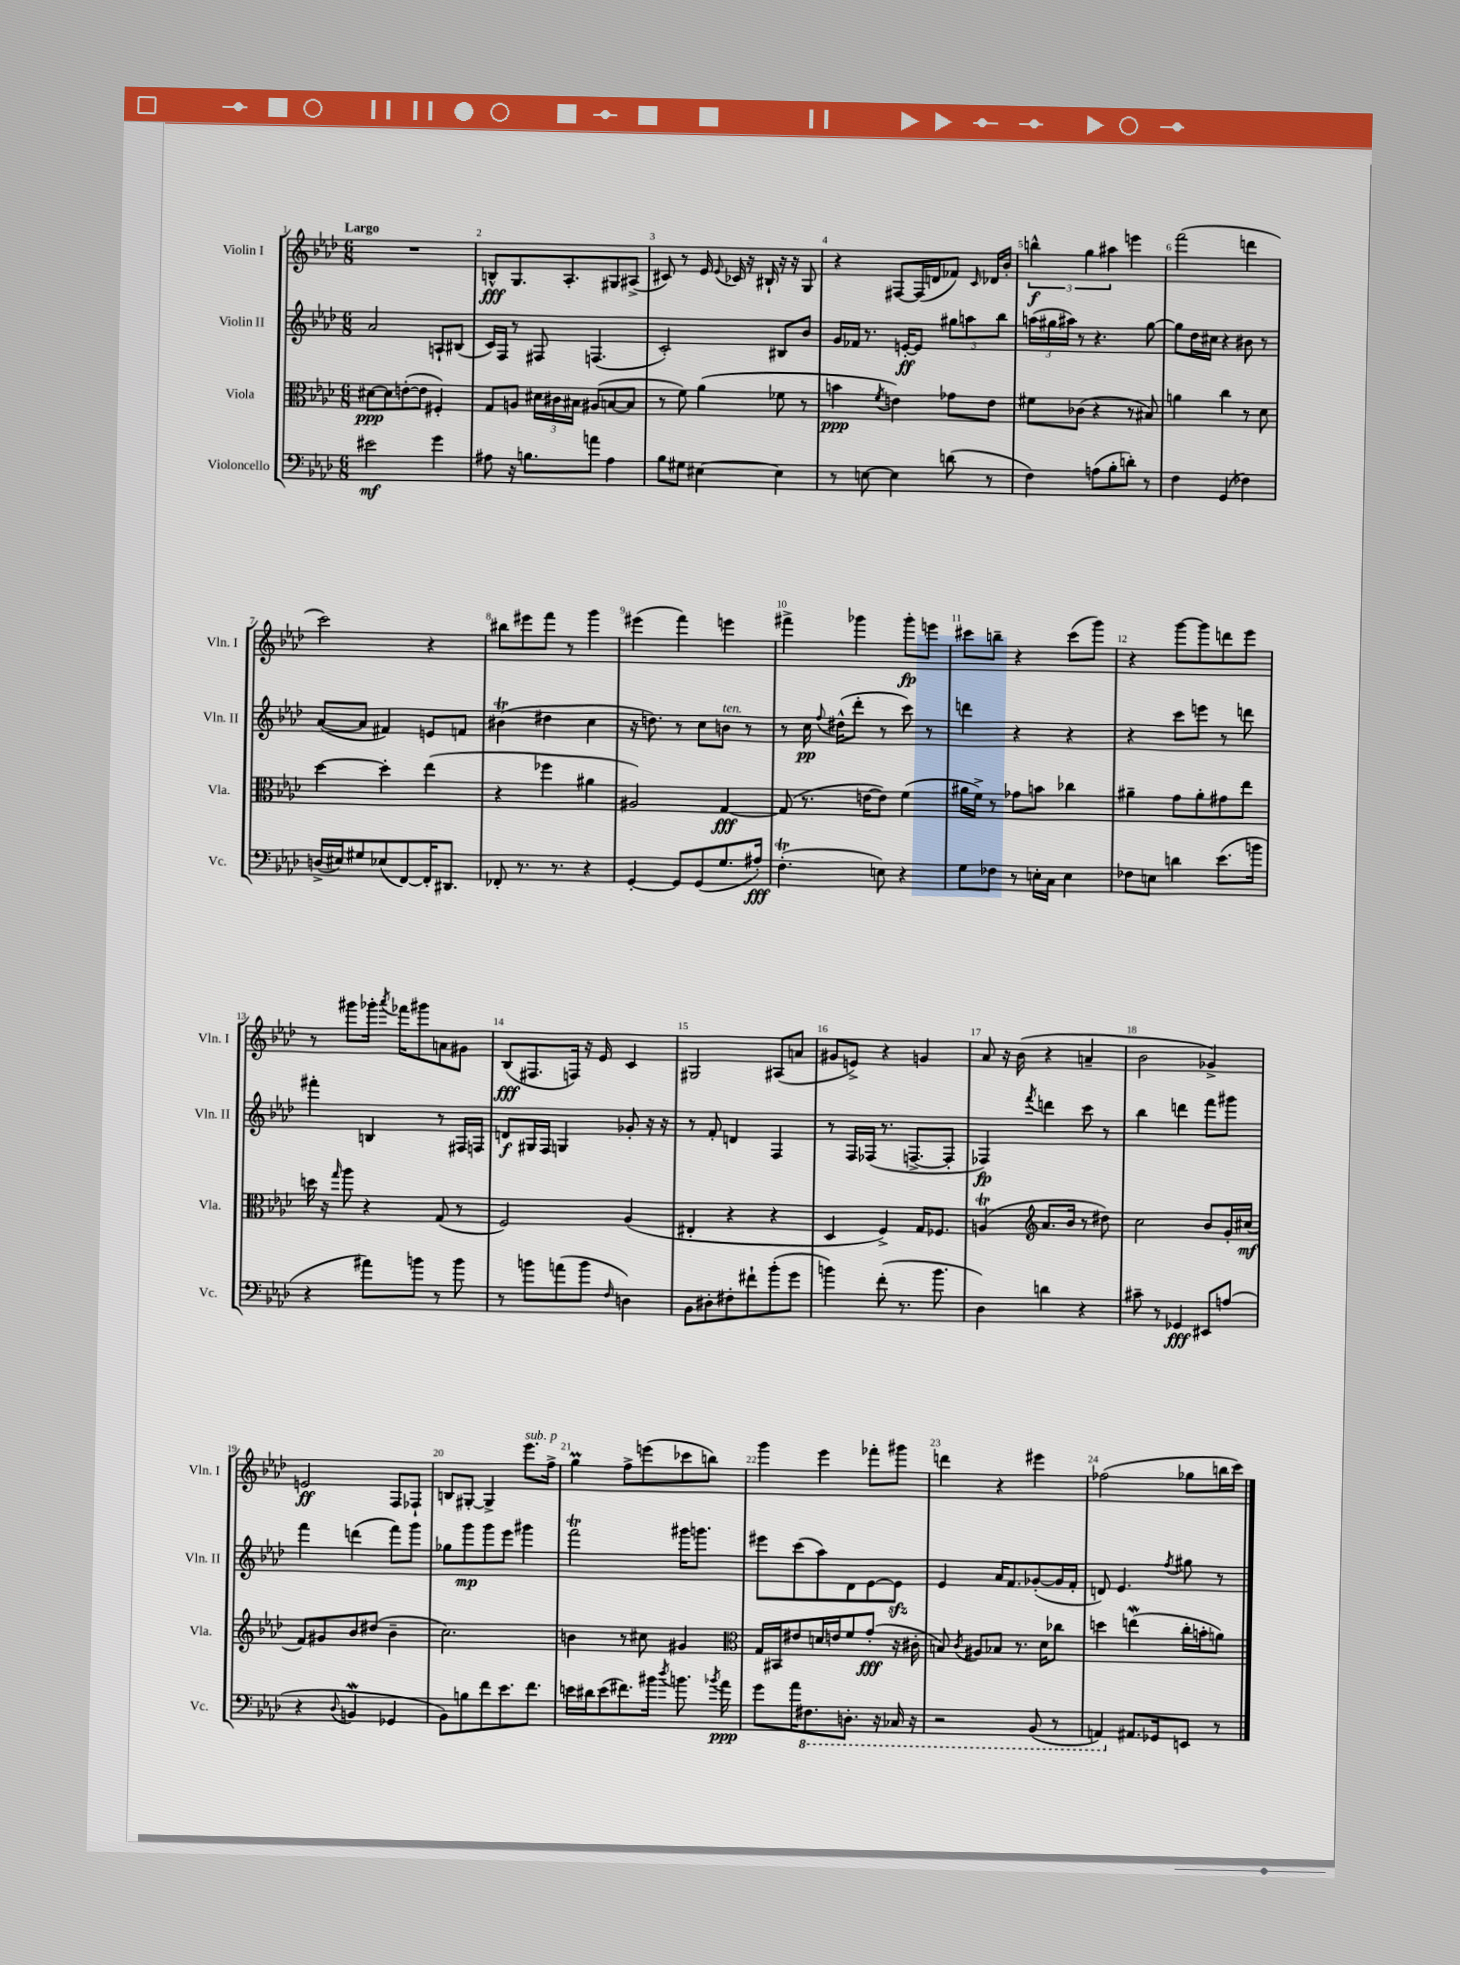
<<
\new StaffGroup <<
\new Staff = "s0" \with { instrumentName = "Violin I" shortInstrumentName = "Vln. I" } {
    \clef treble \key aes \major \numericTimeSignature \time 6/8 \tempo "Largo"
    \autoBeamOff R2. |
    b8[-^\fff g8. aes8.-. gis8 ais8]->( |
    cis'8) r8 ees'16 \appoggiatura { ees'8 } ces'16 r16 bis16-! r16 r16 g8 |
    r4 fis8[~ fis16( d'16 fes'8]) \grace { c'16 } des'16[ bes'16]-. |
    \tuplet 3/2 { b''4-^\f g''4 ais''4 } e'''4 |
    f'''2( d'''4 |
    c'''2) r4 |
    bis''8[ eis'''8 f'''8] r8 g'''4 |
    eis'''4( f'''4) e'''4 |
    fis'''4-> ges'''4 ges'''8[-.\fp e'''8] |
    cis'''8[ b''8]-- r4 cis'''8[( g'''8]) |
    r4 g'''8[~ g'''8 d'''8 ees'''8] |
    r8 gis'''8[ ges'''16]-. \acciaccatura { aes'''8 } fes'''16[ gis'''8 a'8 gis'8] |
    bes8[\fff( fis8. f16]) r16 ees'16 c'4 |
    gis2 ais8[( a'8] |
    gis'8[ e'8]->) r4 g'4 |
    aes'8 r16 bes'16( r4 a'4-- |
    bes'2 ges'4->) |
    e'2\ff f8[ fes8]-! |
    b8[ gis8]~-. gis4-> ees'''8.[^\markup { \italic "sub. p" } f''16]-> |
    g''4\prall f''8[-> e'''8( ces'''8 b''8]) |
    g'''4 ees'''4 fes'''8[-. gis'''8] |
    d'''4 r4 eis'''4 |
    fes''2( ges''8[ b''16 c'''16]) \bar "|." |
}
\new Staff = "s1" \with { instrumentName = "Violin II" shortInstrumentName = "Vln. II" } {
    \clef treble \key aes \major \numericTimeSignature \time 6/8
    \autoBeamOff aes'2 a8[-! bis8]( |
    c'16[) f16] r8 fis8 f4.( |
    c'2-.) bis8[ bes'8] |
    g'16[ fes'16] r8. e'16[~-.\ff e'8] \tuplet 3/2 { gis''8[ a''8 bes''8] } |
    \tuplet 3/2 { a''16[( gis''16 ais''16]) } r8 r4. gis''8~ |
    gis''8[ des''16 cis''16] r4 bis'8 r8 |
    aes'8[~( aes'8] fis'4) e'8[ f'8] |
    bis'4\trill( dis''4 c''4 |
    r16 d''8.) r8 c''8[ b'8]^\markup { \italic "ten." } r8 |
    r8 c''16\pp \appoggiatura { f''8 } dis''16[-^( des'''8]-. r8 c'''8) r8 |
    d'''4 r4 r4 |
    r4 c'''8[ e'''8] r8 d'''8 |
    fis'''4-. b4 r8 fis16[ f16] |
    d'8[\f gis16 f16] g4 ges'8-. r16 r16 |
    r8 f'8-. d'4 f4 |
    r8 f16[ fes16]( r8. f8.[~-> f8]-. |
    fes4\fp) \acciaccatura { f'''8 } d'''4 c'''8 r8 |
    bes''4 d'''4 f'''8[ gis'''8] |
    f'''4 d'''4( f'''8[) g'''8] |
    ges''8[ g'''8\mp g'''8 ees'''8] gis'''4 |
    f'''2\trill gis'''16[ g'''8.] |
    eis'''8[ c'''8( aes''8) des'8 ees'8~ ees'8]\sfz |
    ees'4 aes'16[ f'8. ges'8~-.( ges'16 f'16]-. |
    d'8) ees'4. \acciaccatura { f''8 } gis''8 r8 \bar "|." |
}
\new Staff = "s2" \with { instrumentName = "Viola" shortInstrumentName = "Vla." } {
    \clef alto \key aes \major \numericTimeSignature \time 6/8
    \autoBeamOff dis'8[~\ppp dis'8 e'8~-.( e'8] fis4-.) |
    g8[ a8] \tuplet 3/2 { dis'16[ cis'16 bis16] } ais8[( b8~ b8] |
    r8 f'8) aes'4( fes'8 r8 |
    b'4\ppp \acciaccatura { f'8 } e'4) ges'8[ e'8] |
    fis'8[ ces'8]( r4 r8 bis8) |
    a'4 c''4 r8 des'8 |
    des''4~ des''4-. ees''4( |
    r4 fes''4 ais'4 |
    ais2) g4~\fff |
    g8( r8. e'16[~ e'8]) f'4( |
    ais'16[ f'16]->) r8 ges'8[ b'8] ces''4 |
    ais'4-- g'8[ ais'8-. gis'8 ees''8] |
    d''16 r16 \grace { g''16 } aes''8 r4 g8( r8 |
    f2) aes4( |
    eis4-. r4 r4 |
    des4 f4->) g16[ fes8.] |
    a4\trill( \clef treble aes'8.[ bes'16] r8 dis''8) |
    c''2 bes'8[ g'16-. cis''16]\mf( |
    f'8[) gis'8 bes'8 dis''8]( bes'4-- |
    c''2.) |
    b'4 r8 cis''8 gis'4 |
    \clef alto g16[ bis,16 eis'8 d'16 e'16 f'8 g'8]-.\fff( r16 cis'16-. |
    b8) \acciaccatura { c'8 } ais8[ bes8] r8. des'16[ ces''8] |
    d''4 e''4\mordent( c''16[-. b'16-. a'8]) \bar "|." |
}
\new Staff = "s3" \with { instrumentName = "Violoncello" shortInstrumentName = "Vc." } {
    \clef bass \key aes \major \numericTimeSignature \time 6/8
    \autoBeamOff eis'2\mf g'4 |
    ais8 r16 b8.[ a'8] ais4 |
    bes8[ gis8] eis4~ eis4 |
    r8 e8~ e4 d'8( r8 |
    f4) a8[( bes8-. d'8]-.) r8 |
    f4 g,4( fes4) |
    d16[->( eis16) gis8 ees8( f,8~) f,16-. dis,8.] |
    fes,8-. r8. r8. r4 |
    g,4~-. g,8[ g,8( g8. ais16]-.\fff) |
    f4.-.\trill( e8) r4 |
    g8[ fes8] r8 e16[-. c16] e4 |
    fes8[ e8] d'4 ees'8.[( b'16] |
    r4 ais'8[) b'8] r8 b'8 |
    r8 b'8[ a'8( b'8] \grace { f16 } d4) |
    bes,8[ dis8-. fis8-. fis'8-! bes'8-.( g'8] |
    b'4) f'8-.( r8. b'8. |
    des4) d'4 r4 |
    cis'8-- r8 ges,4\fff eis,8[ a8]( |
    r4 \appoggiatura { des8 } b,4\mordent ges,4 |
    bes,8[) b8 f'8 ees'8. f'8.] |
    e'16[ dis'16 e'8( fis'8.) bis'16] \acciaccatura { des''8 } b'8. \acciaccatura { bes'8 } aes'16\ppp |
    g'8[ aes'16 \ottava #-1 fis,8. d,8.]-. r16 ces,16 r16 |
    r2 bes,,8( r8 |
    a,,4) \ottava #0 ais,8.[ ges,16 e,8] r8 \bar "|." |
}
>>
>>
\layout { \context { \Score \override BarNumber.break-visibility = ##(#f #t #t) barNumberVisibility = #all-bar-numbers-visible } }
